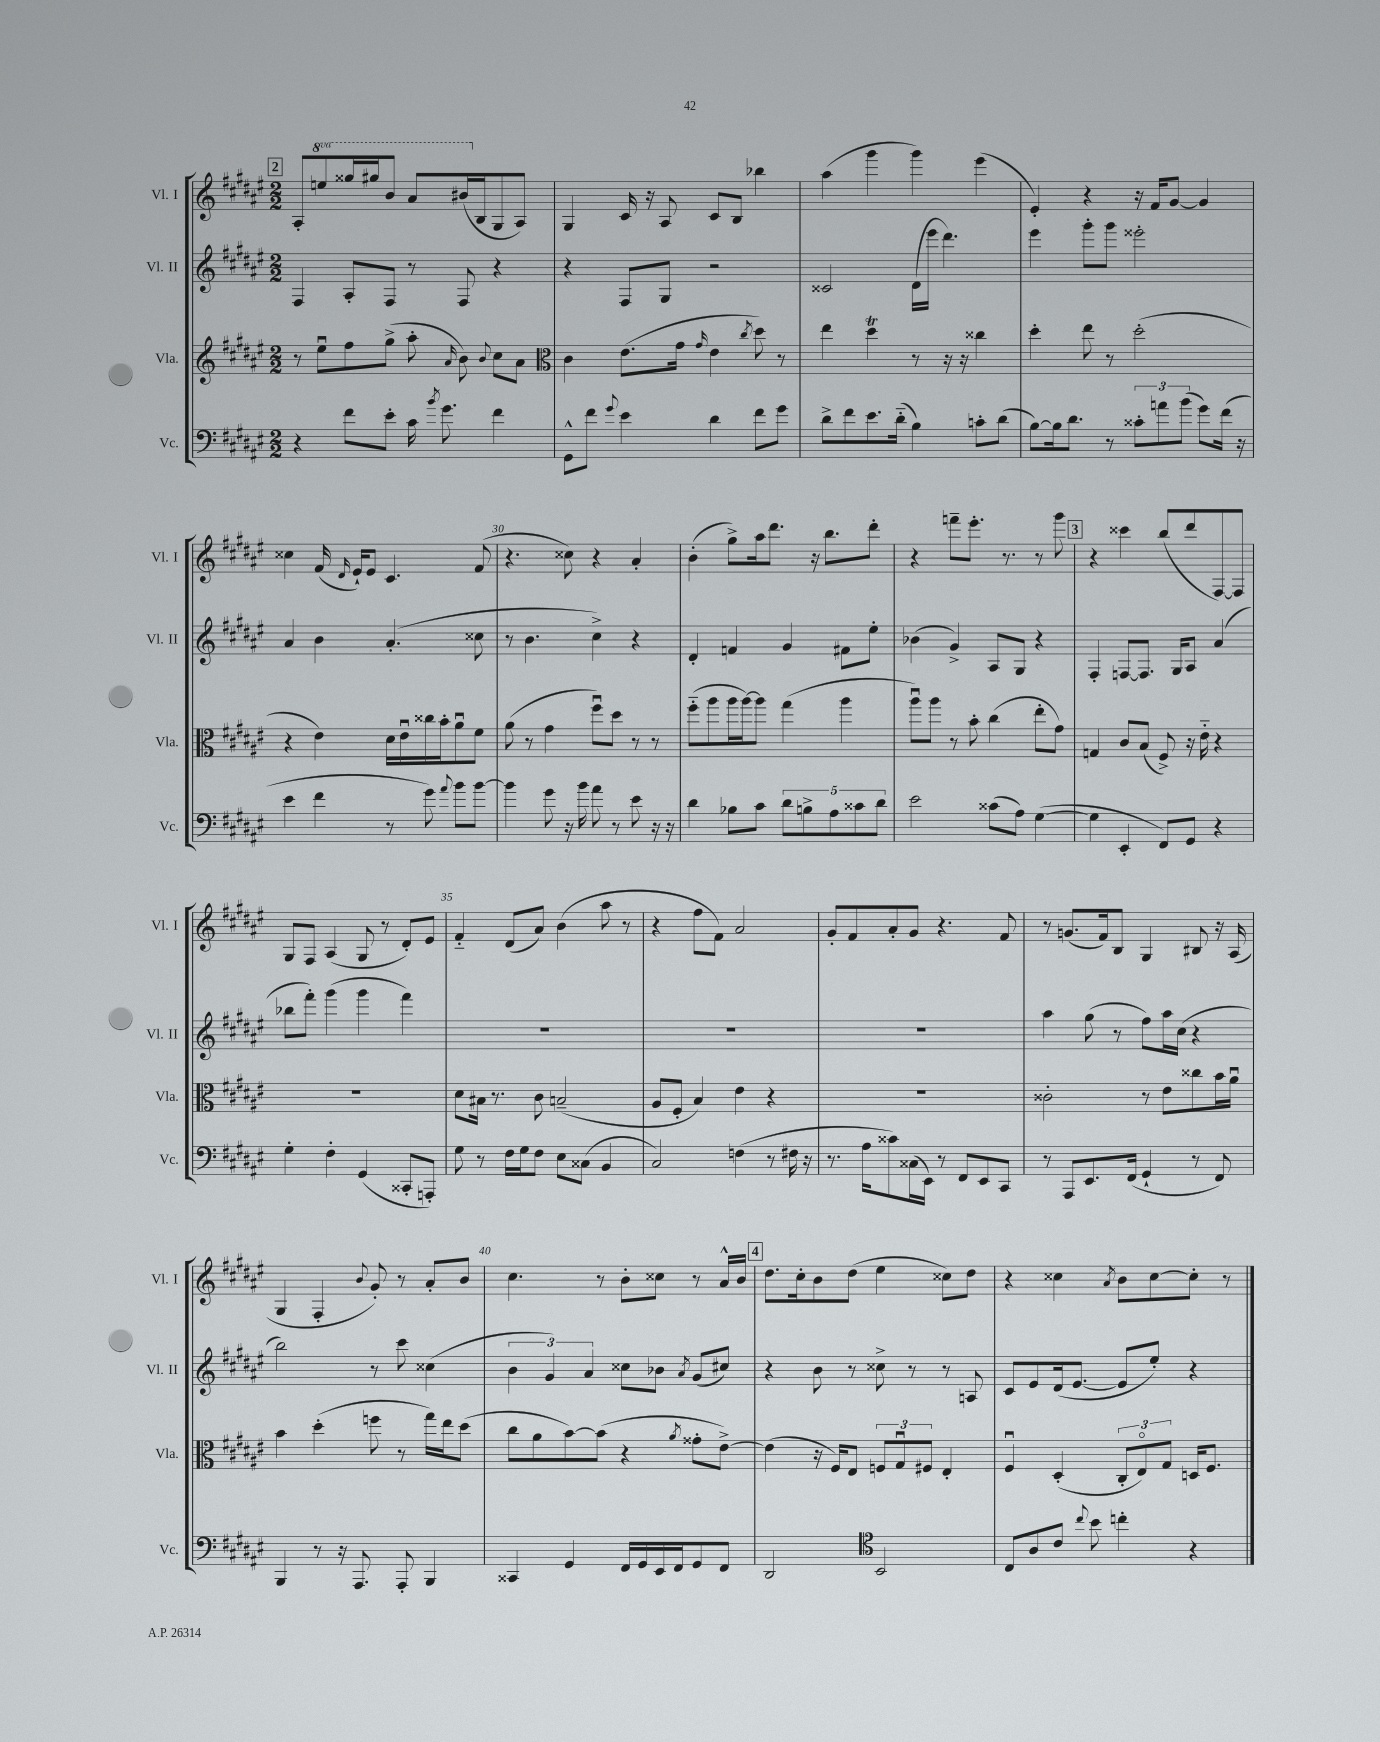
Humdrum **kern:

**kern	**kern	**kern	**kern
*staff4	*staff3	*staff2	*staff1
*clefF4	*clefG2	*clefG2	*clefG2
*k[f#c#g#d#a#e#]	*k[f#c#g#d#a#e#]	*k[f#c#g#d#a#e#]	*k[f#c#g#d#a#e#]
*M2/2	*M2/2	*M2/2	*M2/2
4r	8r	4F#	8A#'
.	8ee#u	.	8eee
8f#	8ff#	8A#'	16ggg##
.	.	.	16ggg#
8e#'	(8gg#^	8F#	8bb
16c#	8aa#'	8r	8aa#
8qb	.	.	.
8.g#	.	.	.
.	16qqa#	.	.
.	8b)	8F#	(16bb#
.	.	.	16B
.	8qqb	.	.
4f#	8cc#	4r	8G#
.	8a#	.	8A#)
=	=	=	=
*	*clefC3	*	*
8GG#^^	4c#	4r	4G#
8f#	.	.	.
8qqg#	.	.	.
4e#	(8.e#	8F#	16c#
.	.	.	16r
.	.	8G#	8A#
.	16g#	.	.
.	16qqg#	.	.
4d#	4e#	2r	8c#
.	.	.	8B
.	8qcc#	.	.
8f#	8dd#)	.	4bb-
8g#	8r	.	.
=	=	=	=
8d#^	4ee#	2c##	(4aa#
8f#	.	.	.
8.e#	4dd#	.	4ggg#
(16d#'~	.	.	.
4B)	8r	(16d#	4ggg#)
.	.	16eee#	.
.	16r	4.ddd#)	.
.	16r	.	.
8c'	4cc##	.	(4eee#
(8d#	.	.	.
=	=	=	=
[8B)	4dd#'	4eee#	4e#')
16B]	.	.	.
8.d#	.	.	.
.	8ee#	8ggg#'	4r
8r	8r	8ggg#	.
12c##'	(2dd#'	2eee##'	16r
.	.	.	16f#
12a	.	.	.
.	.	.	[8g#
(12b	.	.	.
8g#)	.	.	4g#]
(16f#	.	.	.
16r	.	.	.
=	=	=	=
4e#	4r	4a#	4cc##
4f#	4e#)	4b	(16f#
.	.	.	16qqd#
.	.	.	16e#`)
.	.	.	8e#
8r	16d#	(4.a#'	4.c#
.	16e#u	.	.
8g#)	16cc##	.	.
.	16b'	.	.
8qqa#	.	.	.
8b	8a#u	.	.
[8b	8f#	8cc##	(8f#
=	=	=	=
4b]	(8a#	8r	4.r
.	8r	4.b	.
8g#	4g#	.	.
16r	.	.	8cc##)
16b	.	.	.
8a#	8ff#u)	4cc#^)	4r
8r	8dd#	.	.
8e#	8r	4r	4a#'
16r	8r	.	.
16r	.	.	.
=	=	=	=
4d#	(8ff#'~	4d#'	(4b'
.	8aa#	.	.
8B-	16aa#	4f	8gg#^)
.	[16aa#)	.	.
8c#	8aa#]	.	16aa#
.	.	.	8.ddd#
10d#	(4gg#	4g#	.
10B^	.	.	.
.	.	.	16r
.	.	.	8.bb
10A#	.	.	.
.	4aa#	8f#	.
10c##	.	.	.
.	.	8ee#'	8ddd#'
10d#	.	.	.
=	=	=	=
2e#	8aa#u)	(4b-	4r
.	8aa#	.	.
.	8r	4g#^)	8fff~
.	8b'	.	8.eee#'
(8c##	(4cc#	8A#	.
.	.	.	8.r
8A#)	.	8G#	.
([4G#	8ee#'	4r	8r
.	8g#)	.	8ggg#
=	=	=	=
4G#]	4G	4F#'	4r
4EE#'	8c#	[8F	4ccc##
.	(8B	8.F]	.
8FF#)	8F#^)	.	(8bb
.	.	16G#	.
8GG#	16r	8A#	8ddd#
.	16e#'~	.	.
4r	4r	(4a#	[8F#)
.	.	.	8F#]
=	=	=	=
4G#'	1r	8bb-	8G#
.	.	8fff#')	8F#
4F#'	.	(4ggg#	(4A#
(4GG#	.	4ggg#	8G#
.	.	.	8r
8CC##'	.	4fff#)	8d#')
8AAA')	.	.	8e#
=	=	=	=
8G#	8d#	1r	4f#'~
8r	16B#	.	.
.	8.r	.	.
16F#	.	.	(8d#
16G#	.	.	.
8F#	8c#	.	8a#)
8E#	(2B~	.	(4b
(8C##	.	.	.
4BB	.	.	8aa#
.	.	.	8r
=	=	=	=
2C#)	8A#	1r	4r
.	8F#'	.	.
.	4B)	.	8ff#
.	.	.	8f#)
(4F	4e#	.	2a#
8r	4r	.	.
16F#	.	.	.
16r	.	.	.
=	=	=	=
8.r	1r	1r	8g#'
.	.	.	8f#
16A#	.	.	.
8c##)	.	.	8a#'
(16C##	.	.	8g#
16EE#)	.	.	.
8r	.	.	4.r
8FF#	.	.	.
8EE#	.	.	.
8CC#	.	.	8f#
=	=	=	=
8r	2c##'	4aa#	8r
8AAA#	.	.	(8.g
8.EE#	.	(8gg#	.
.	.	.	16f#)
.	.	8r	8B
(16FF#	.	.	.
4GG#`	8r	8ff#)	4G#
.	8e#	16aa#	.
.	.	(16cc#	.
8r	8cc##	4r	8B#
8FF#)	16b	.	16r
.	16a#u	.	(16A#
=	=	=	=
4BBB	4b	2bb)	4G#
8r	(4dd#'	.	4F#'
16r	.	.	.
8.AAA#	.	.	.
.	.	.	8qqb
.	8ff	8r	8g#')
8AAA#'	8r	8ccc#	8r
4BBB	16gg#)	(4cc##	8a#'
.	16ee#	.	.
.	(8dd#	.	8b
=	=	=	=
4CC##	8cc#	6b	4.cc#
.	8a#	.	.
.	.	6g#)	.
4GG#	[8b)	.	.
.	.	6a#	.
.	(8b]	.	8r
16FF#	4r	8cc##	8b'
16GG#	.	.	.
16EE#	.	8b-	8cc##
16FF#	.	.	.
.	8qa#	8qa#	.
8GG#	8g##'	(8g#	8r
8FF#	[8e#^)	8cc#)	16a#^^
.	.	.	16b
=	=	=	=
2DD#	(4e#]	4r	8.dd#
.	.	.	16cc#'
.	16r	8b	8b
.	16F#)	.	.
.	8E#	8r	(8dd#
*clefC4	*	*	*
2BB	12F	8cc##^	4ee#
.	12G#u	.	.
.	.	8r	.
.	12F#	.	.
.	4E#'	8r	8cc##)
.	.	8A	8dd#
=	=	=	=
8C#	4F#u	8c#	4r
8A#	.	8e#	.
8c#	(4D#'	(16d#	4cc##
.	.	[8.e#	.
8qqcc#	.	.	.
8b	.	.	.
.	.	.	8qa#
4cc'	12C#'	8e#]	8b
.	12E#o)	.	.
.	.	8ee#')	[8cc##
.	12G#	.	.
4r	16D	4r	8cc##']
.	8.F#	.	.
.	.	.	8r
==	==	==	==
*-	*-	*-	*-
